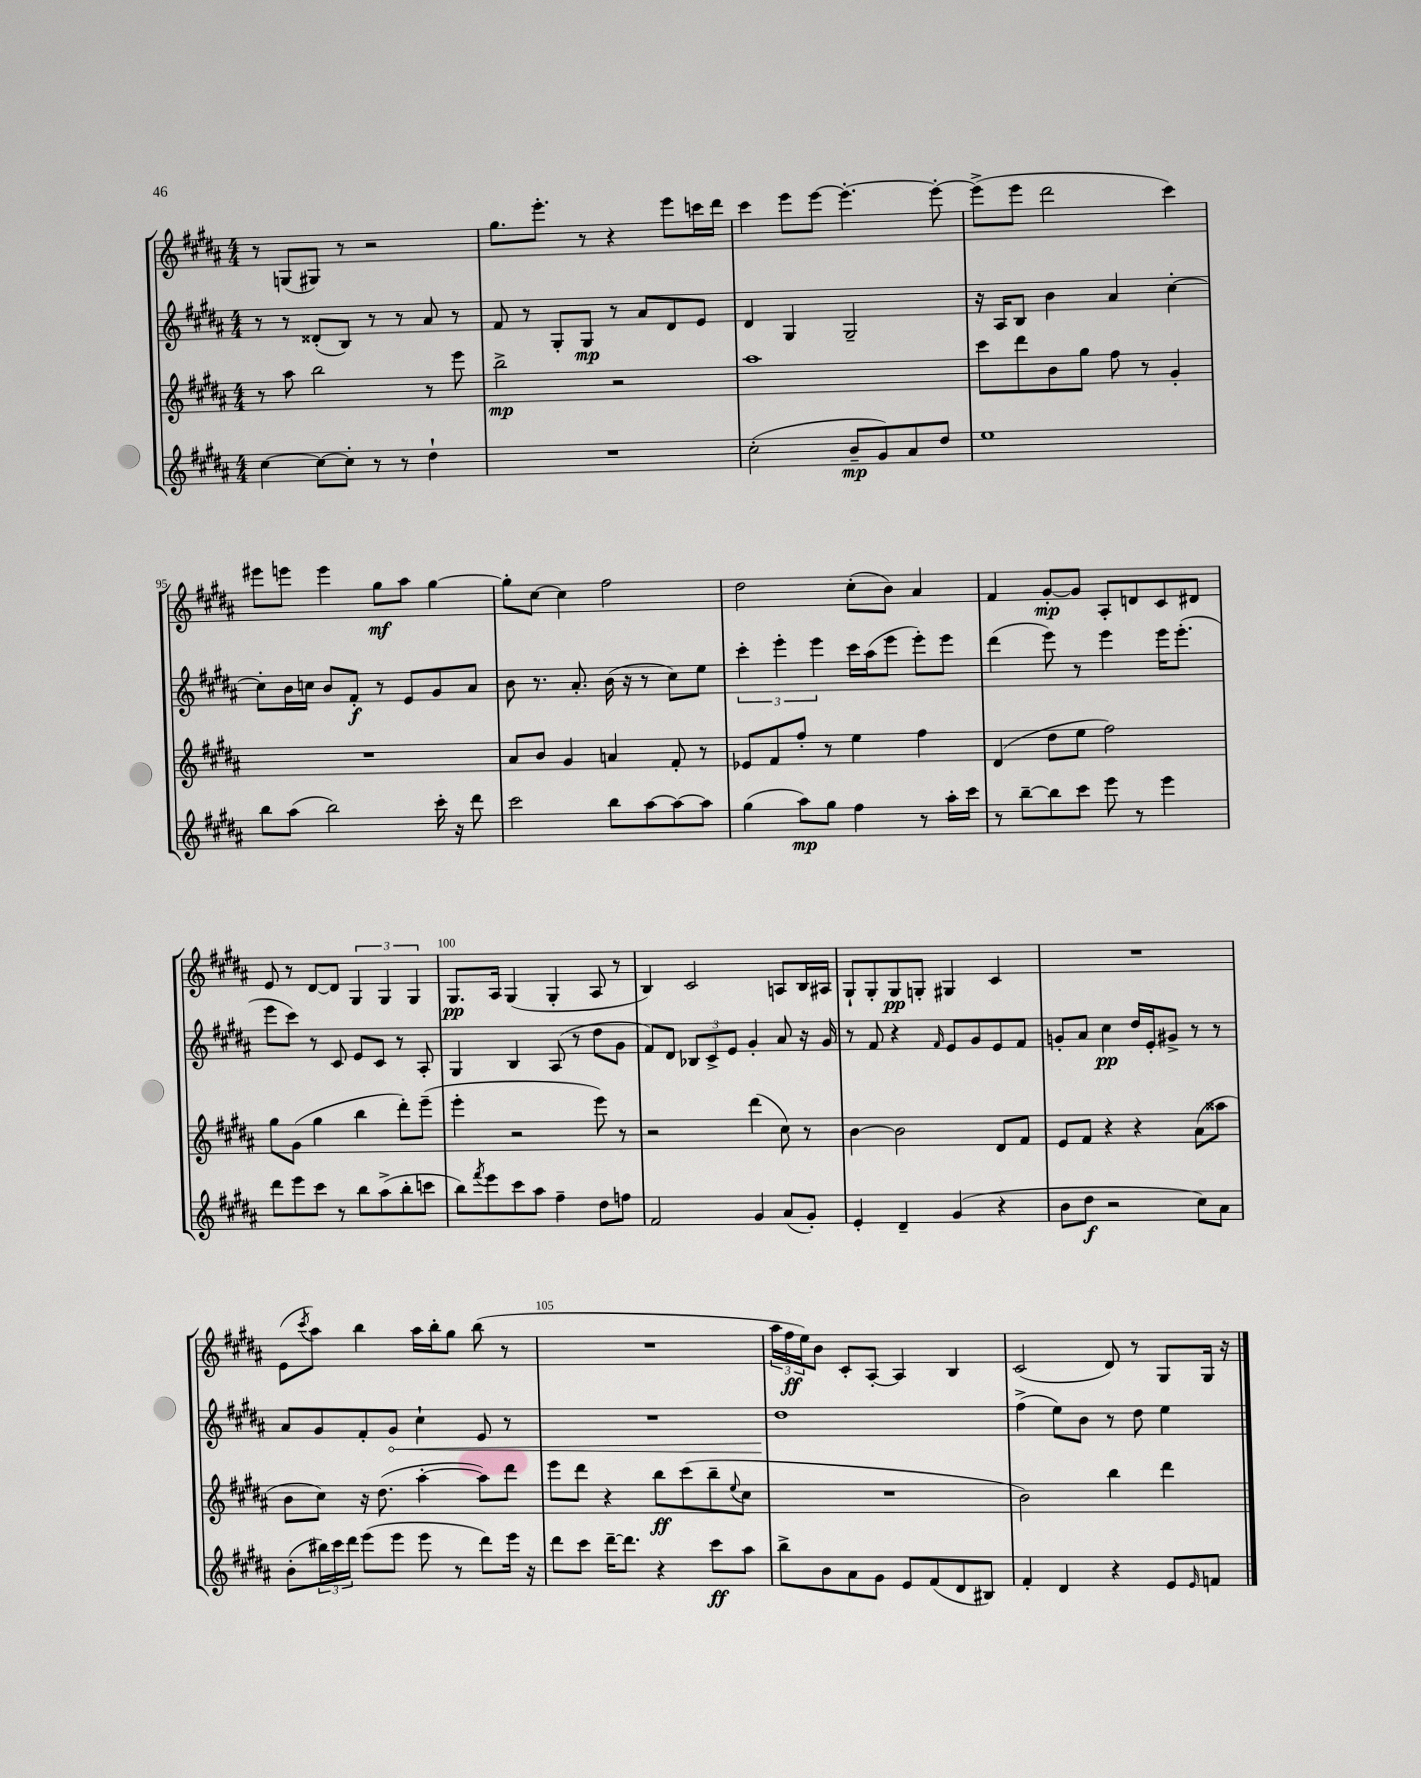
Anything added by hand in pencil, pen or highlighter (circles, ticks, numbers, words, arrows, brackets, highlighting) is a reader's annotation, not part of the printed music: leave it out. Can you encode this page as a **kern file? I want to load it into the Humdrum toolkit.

**kern	**dynam	**kern	**dynam	**kern	**dynam	**kern	**dynam
*part4	*part4	*part3	*part3	*part2	*part2	*part1	*part1
*staff4	*staff4	*staff3	*staff3	*staff2	*staff2	*staff1	*staff1
*clefG2	*	*clefG2	*	*clefG2	*	*clefG2	*
*k[f#c#g#d#a#]	*	*k[f#c#g#d#a#]	*	*k[f#c#g#d#a#]	*	*k[f#c#g#d#a#]	*
*M4/4	*	*M4/4	*	*M4/4	*	*M4/4	*
=91	=91	=91	=91	=91	=91	=91	=91
[4cc#\	.	8r	.	8r	.	8r	.
.	.	8aa#\	.	8r	.	(8Gn/L	.
8cc#\L_	.	2bb\	.	(8d##X'/L	.	8G#X/J)	.
8cc#'\J]	.	.	.	8B/J)	.	8r	.
8r	.	.	.	8r	.	2r	.
8r	.	.	.	8r	.	.	.
4dd#`\	.	8r	.	8a#/	.	.	.
.	.	8eee\	.	8r	.	.	.
=92	=92	=92	=92	=92	=92	=92	=92
1r	.	2bb^\	mp	8f#/	.	8.gg#\L	.
.	.	.	.	8r	.	.	.
.	.	.	.	.	.	8.eee'\J	.
.	.	.	.	8G#'/L	.	.	.
.	.	.	.	8G#/J	mp	8r	.
.	.	2r	.	8r	.	4r	.
.	.	.	.	8a#/L	.	.	.
.	.	.	.	8d#/	.	8eee\L	.
.	.	.	.	8e/J	.	16cccn\L	.
.	.	.	.	.	.	16ddd#\JJ	.
=93	=93	=93	=93	=93	=93	=93	=93
(2cc#'\	.	1aa#	.	4d#/	.	4ccc#\	.
.	.	.	.	4G#/	.	8eee\L	.
.	.	.	.	.	.	[8eee\J	.
8b~/L	mp	.	.	2G#~/	.	4.eee'\_	.
8g#/)	.	.	.	.	.	.	.
8a#/	.	.	.	.	.	.	.
8dd#/J	.	.	.	.	.	8eee'\_	.
=94	=94	=94	=94	=94	=94	=94	=94
1ee	.	8ccc#\L	.	16r	.	(8eee^\L]	.
.	.	.	.	16A#/KL	.	.	.
.	.	8ddd#\	.	8B/J	.	8eee\J	.
.	.	8b\	.	4b\	.	2ddd#\	.
.	.	8gg#\J	.	.	.	.	.
.	.	8ff#\	.	4a#/	.	.	.
.	.	8r	.	.	.	.	.
.	.	4g#'/	.	[4cc#'\	.	4ccc#\)	.
!!LO:LB:g=z
=95	=95	=95	=95	=95	=95	=95	=95
8bb\L	.	1r	.	8cc#'\L]	.	8eee#X\L	.
(8aa#\J	.	.	.	16b\L	.	8eeen\J	.
.	.	.	.	16ccn\JJ	.	.	.
2bb\)	.	.	.	8b/L	.	4eee\	.
.	.	.	.	8f#'/J	f	.	.
.	.	.	.	8r	.	8gg#\L	mf
.	.	.	.	8e/L	.	8aa#\J	.
16ccc#'\	.	.	.	8g#/	.	[4gg#\	.
16r	.	.	.	.	.	.	.
8ddd#\	.	.	.	8a#/J	.	.	.
=96	=96	=96	=96	=96	=96	=96	=96
2ccc#\	.	8a#/L	.	8b\	.	8gg#'\L]	.
.	.	8b/J	.	8.r	.	[8cc#\J	.
.	.	4g#/	.	.	.	4cc#\]	.
.	.	.	.	8.a#'/	.	.	.
8bb\L	.	4an/	.	(16b\	.	2ff#\	.
.	.	.	.	16r	.	.	.
[8aa#\	.	.	.	8r	.	.	.
8aa#\_	.	8f#'/	.	8cc#\L)	.	.	.
8aa#\J]	.	8r	.	8ee\J	.	.	.
=97	=97	=97	=97	=97	=97	=97	=97
(4gg#\	.	8e-X/L	.	6ccc#'\	.	2dd#\	.
.	.	8f#/	.	.	.	.	.
.	.	.	.	6eee'\	.	.	.
8aa#\L)	mp	8ff#'/J	.	.	.	.	.
.	.	.	.	6eee\	.	.	.
8gg#\J	.	8r	.	.	.	.	.
4ff#\	.	4ee\	.	16ccc#\LL	.	(8cc#'\L	.
.	.	.	.	(16aa#\J	.	.	.
.	.	.	.	8eee\J	.	8b\J)	.
8r	.	4ff#\	.	8eee'\L)	.	4a#/	.
16aa#'\LL	.	.	.	8eee\J	.	.	.
16ccc#\JJ	.	.	.	.	.	.	.
=98	=98	=98	=98	=98	=98	=98	=98
8r	.	(4d#/	.	(4ddd#\	.	4f#/	.
[8bb~\L	.	.	.	.	.	.	.
8bb\]	.	8dd#\L	.	8eee\)	.	[8g#'/L	mp
8ccc#\J	.	8ee\J	.	8r	.	8g#/J]	.
8eee\	.	2ff#\)	.	4eee\	.	8A#'/L	.
8r	.	.	.	.	.	8dn/	.
4eee\	.	.	.	16eee\KL	.	8c#/	.
.	.	.	.	(8.eee'\J	.	.	.
.	.	.	.	.	.	8d#X/J	.
!!LO:LB:g=z
=99	=99	=99	=99	=99	=99	=99	=99
8ddd#\L	.	8gg#\L	.	8eee\L	.	8e/	.
8eee\	.	(8g#\J	.	8ccc#\J)	.	8r	.
8ccc#\J	.	4gg#\	.	8r	.	[8d#/L	.
8r	.	.	.	8c#/	.	8d#/J]	.
8bb\L	.	4bb\	.	8e/L	.	6G#/	.
(8aa#^\	.	.	.	8c#/J	.	.	.
.	.	.	.	.	.	6G#/	.
8bb'\	.	8ddd#'\L)	.	8r	.	.	.
.	.	.	.	.	.	6G#/	.
8cccn\J	.	(8eee~\J	.	8A#'/	.	.	.
=100	=100	=100	=100	=100	=100	=100	=100
8bb\L)	.	4eee'\	.	4G#/	.	8.G#/L	pp
8qfff#/	.	.	.	.	.	.	.
8eee\	.	.	.	.	.	.	.
.	.	.	.	.	.	16A#/Jk	.
8ccc#\	.	2r	.	4B/	.	(4G#/	.
8aa#\J	.	.	.	.	.	.	.
4ff#~\	.	.	.	(8A#/	.	4G#'/	.
.	.	.	.	8r	.	.	.
8dd#\L	.	8eee\)	.	8dd#\L	.	8A#/	.
8ffn\J	.	8r	.	8g#\J	.	8r	.
=101	=101	=101	=101	=101	=101	=101	=101
2f#/	.	2r	.	8f#/L)	.	4B/)	.
.	.	.	.	8d#/J	.	.	.
.	.	.	.	12B-X/L	.	2c#/	.
.	.	.	.	12c#^/	.	.	.
.	.	.	.	12e/J	.	.	.
4g#/	.	(4ddd#\	.	4g#'/	.	.	.
(8a#/L	.	8cc#\)	.	8a#/	.	8An/L	.
8g#'/J)	.	8r	.	16r	.	16B/L	.
.	.	.	.	16g#/	.	16A#X/JJ	.
=102	=102	=102	=102	=102	=102	=102	=102
4e'/	.	[4b\	.	8r	.	8G#`/L	.
.	.	.	.	8f#/	.	8G#'/	.
4d#~/	.	2b\]	.	4r	.	8G#/	pp
.	.	.	.	.	.	8Gn'/J	.
.	.	.	.	16qqf#/	.	.	.
(4g#/	.	.	.	8e/L	.	4G#X/	.
.	.	.	.	8g#/	.	.	.
4r	.	8d#/L	.	8e/	.	4c#/	.
.	.	8f#/J	.	8f#/J	.	.	.
=103	=103	=103	=103	=103	=103	=103	=103
8b\L	.	8e/L	.	8gn'/L	.	1r	.
8dd#\J	f	8f#/J	.	8a#/J	.	.	.
2r	.	4r	.	4cc#\	pp	.	.
.	.	4r	.	16dd#/LL	.	.	.
.	.	.	.	16e'/J	.	.	.
.	.	.	.	8g#X^/J	.	.	.
8cc#\L)	.	(8a#\L	.	8r	.	.	.
8a#\J	.	8aa##X\J	.	8r	.	.	.
!!LO:LB:g=z
=104	=104	=104	=104	=104	=104	=104	=104
(8b'\L	.	8b\L	.	8a#/L	.	(8e\L	.
.	.	.	.	.	.	8qccc#/	.
24bb#X\L)	.	8cc#\J)	.	8g#/	.	8aa#\J)	.
24ccc#\	.	.	.	.	.	.	.
24ddd#\JJ	.	.	.	.	.	.	.
(8eee\L	.	16r	.	8f#'/	.	4bb\	.
.	.	(8.dd#\	.	.	.	.	.
!	!	!	!	!	!LO:HP:b	!	!
8eee\J	.	.	.	8g#/J	<	.	.
8eee\	.	[4aa#'\	.	4cc#`\	.	16aa#\LL	.
.	.	.	.	.	.	16bb'\J	.
8r	.	.	.	.	.	8gg#\J	.
8ddd#\L)	.	8aa#\L])	.	8e/	.	(8bb\	.
16eee\Jk	.	8ddd#\J	.	8r	.	8r	.
16r	.	.	.	.	.	.	.
=105	=105	=105	=105	=105	=105	=105	=105
8ddd#\L	.	8eee\L	.	1r	.	1r	.
8ccc#\J	.	8ddd#\J	.	.	.	.	.
[16ddd#~\KL	.	4r	.	.	.	.	.
8.ddd#\J]	.	.	.	.	.	.	.
4r	.	8bb\L	ff	.	.	.	.
.	.	(8ccc#\	.	.	.	.	.
8ccc#\L	ff	8bb~\	.	.	.	.	.
.	.	8qqee/	.	.	.	.	.
8aa#\J	.	8cc#\J	.	.	.	.	.
=106	=106	=106	=106	=106	=106	=106	=106
8bb^\L	.	1r	.	1dd#	.	24aa#\LL	.
.	.	.	.	.	.	24ff#\	ff
.	.	.	.	.	.	24ee\J)	.
8b\	.	.	.	.	.	8b\J	.
8a#\	.	.	.	.	.	8c#'/L	.
8g#\J	.	.	.	.	.	[8A#'/J	.
8e/L	.	.	.	.	.	4A#/]	.
(8f#/	.	.	.	.	.	.	.
8d#/	.	.	.	.	.	4B/	.
8B#X/J)	.	.	.	.	.	.	.
.	.	.	.	.	[	.	.
=107	=107	=107	=107	=107	=107	=107	=107
4f#'/	.	2b\)	.	(4ff#^\	.	(2c#/	.
4d#/	.	.	.	8ee\L)	.	.	.
.	.	.	.	8b\J	.	.	.
4r	.	4bb\	.	8r	.	8d#/)	.
.	.	.	.	8dd#\	.	8r	.
8e/L	.	4ddd#\	.	4ee\	.	8G#/L	.
16qqe/	.	.	.	.	.	.	.
8fn/J	.	.	.	.	.	16G#/Jk	.
.	.	.	.	.	.	16r	.
==	==	==	==	==	==	==	==
*-	*-	*-	*-	*-	*-	*-	*-
